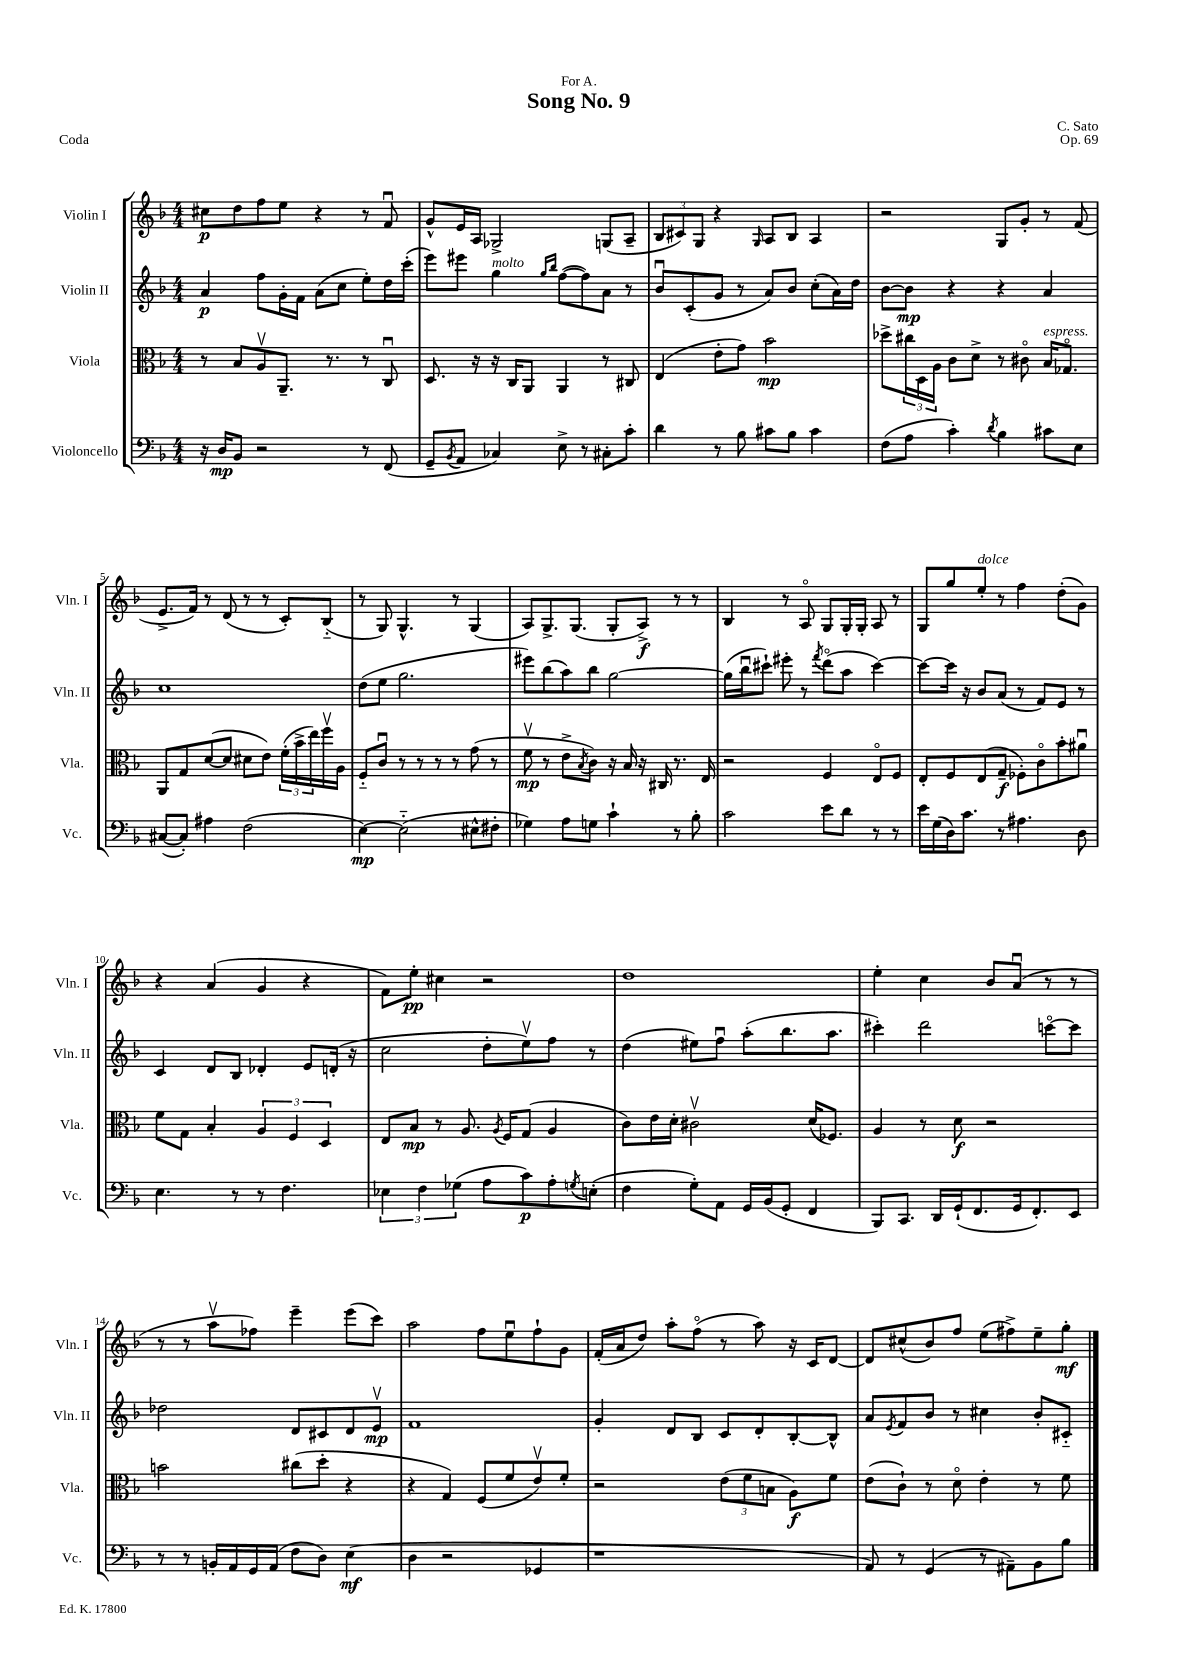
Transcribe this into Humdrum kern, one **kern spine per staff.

**kern	**kern	**kern	**kern
*staff4	*staff3	*staff2	*staff1
*clefF4	*clefC3	*clefG2	*clefG2
*k[b-]	*k[b-]	*k[b-]	*k[b-]
*M4/4	*M4/4	*M4/4	*M4/4
16r	8r	4a/	8cc#\L
16D/LK	.	.	.
8BB-/J	8B-/L	.	8dd\
2r	8Av/	8ff\L	8ff\
.	8.AA~/J	16g'\L	8ee\J
.	.	16f\JJ	.
.	.	(8a\L	4r
.	8.r	.	.
.	.	8cc\J	.
8r	8r	8ee'\L)	8r
(8FF/	8Cu/	16dd\L	8fu/
.	.	(16ccc'\JJ	.
=	=	=	=
8GG~/L	8.D/	8eee\L)	8g^^/L
8qBB-/	.	.	.
8AA/J	.	8eee#\J	16e/L
.	16r	.	16A/JJ
4C-/)	16r	4gg\	2G-^/
.	16C/LK	.	.
.	8AA/J	.	.
.	.	16qqgg/LL	.
.	.	16qqbb-/JJ	.
8E^\	4AA/	([8ff\L	.
8r	.	8ff\])	.
8C#'\L	8r	8a\J	(8G/L
8c'\J	8C#/	8r	8A~/J
=	=	=	=
4d\	(4E/	8b-u/L	12B-/L
.	.	.	12c#/)
.	.	(8c'/	.
.	.	.	12G/J
8r	8e'\L	8g/J	4r
8B-\	8g\J)	8r	.
.	.	.	16qqG/
8c#\L	2b-\	8a/L)	8A/L
8B-\J	.	8b-/J	8B-/J
4c#\	.	(8cc'\L	4A/
.	.	16a\L)	.
.	.	16dd\JJ	.
=	=	=	=
(8F\L	8dd-^\L	[8b-\L	2r
8A\J	24cc#\L	8b-\]J	.
.	24D\	.	.
.	24A\JJ	.	.
4c'\)	8c\L	4r	.
.	8d^\J	.	.
8qd/	.	.	.
4B-\	8r	4r	8G/L
.	8c#o\	.	8g'/J
8c#\L	16B-/LK	4a/	8r
.	8.G-o/J	.	.
8E\J	.	.	(8f/
=	=	=	=
([8C#/L	8AA/L	1cc	8.e^/L
8C#'/]J)	8G/	.	.
.	.	.	16f/Jk)
4A#\	([8d/	.	8r
.	8d/]J	.	(8d/
(2F\	8d#\L	.	8r
.	8e\J)	.	8r
.	(24f'\LL	.	8c'/L)
.	24b-^\	.	.
.	24ee\)	.	.
.	16ffv\	.	(8B-'~/J
.	16A\JJ	.	.
=	=	=	=
[4E\)	8F'~/L	(8dd\L	8r
.	8cu/J	8ee\J	8G/)
(2E'~\]	8r	2.gg\	4.G^^/
.	8r	.	.
.	8r	.	.
.	8r	.	8r
8E#^^\L	(8g\	.	(4G/
8F#'\J	8r	.	.
=	=	=	=
4G-\)	8fv\	8eee#\L)	8A/L)
.	8r	(8bb-\	8.G^/
8A\L	8e^\L	8aa\)	.
.	.	.	(8.G/J
.	8qB-/	.	.
8G\J	8c\J)	8bb-\J	.
4c`\	16r	[2gg\	8G'/L
.	16B-/	.	.
.	16r	.	8A^/J)
.	16C#/	.	.
8r	8.r	.	8r
8B-'\	.	.	8r
.	16E/	.	.
=	=	=	=
2c\	2r	(16gg\]LL	4B-/
.	.	16bb-u\J	.
.	.	8ccc#`\J)	.
.	.	8eee#'\	8r
.	.	8r	8Ao/
.	.	8qfff/	.
8e\L	4F/	(8dddo\L	8G/L
8d\J	.	8aa\J	16G'/L
.	.	.	16G'/JJ
8r	8Eo/L	[4ccc#\)	8A/
8r	8F/J	.	8r
=	=	=	=
16e\LL	8E'/L	8ccc#\_L	8G/L
(16G\	.	.	.
16D\J)	8F/	16ccc#\]Jk	8gg/
8.c\J	.	16r	.
.	(8E/	8b-/L	8ee'/J
8r	8G~/J	(8a/J	8r
4.A#\	8F-'\L)	8r	4ff\
.	8co\	8f/L)	.
.	8b-'\	8e/J	(8dd'\L
8D\	8a#u\J	8r	8g\J)
=	=	=	=
4.E\	8f\L	4c/	4r
.	8G\J	.	.
.	4B-'/	8d/L	(4a/
8r	.	8B-/J	.
8r	6A/	4d-'/	4g/
4.F\	.	.	.
.	6F/	.	.
.	.	8e/L	4r
.	6D/	.	.
.	.	(16d'/Jk	.
.	.	16r	.
=	=	=	=
6E-\	8E/L	2cc\	8f\L)
.	8B-/J	.	8ee'\J
6F\	.	.	.
.	8r	.	4cc#\
(6G-\	.	.	.
.	8.A/	.	.
8A\L	.	8dd'\L	2r
.	8qA/	.	.
.	16F/LK	.	.
8c\)	(8G/J	8eev\)	.
8A'\	4A/	8ff\J	.
8qG/	.	.	.
(8E'\J	.	8r	.
=	=	=	=
4F\	8c\L)	(4dd\	1dd
.	16e\L	.	.
.	16d'\JJ	.	.
8G'\L)	2c#v\	8ee#\L)	.
8AA\J	.	8ffu\J	.
16GG/LL	.	(8aa'\L	.
(16BB-/J	.	.	.
8GG'/J	.	8.bb-\	.
4FF/	(16d/LK	.	.
.	8.F-/J)	8.aa\J	.
=	=	=	=
8BBB-/L)	4A/	4ccc#'\)	4ee'\
8.CC/J	.	.	.
.	8r	2ddd\	4cc\
16DD/LL	.	.	.
(16GG`/J	8d\	.	.
8.FF/	.	.	.
.	2r	.	8b-/L
16GG/k	.	.	(8au/J
8.FF'/)	.	.	.
.	.	[8ccco\L	8r
8EE/J	.	8ccc\]J	8r
=	=	=	=
8r	2b\	2dd-\	8r
8r	.	.	8r
16BB'/LL	.	.	8aav\L
16AA/	.	.	.
16GG/	.	.	8ff-\J)
(16AA/JJ	.	.	.
8F\L	(8cc#\L	8d/L	4eee~\
8D\J)	8dd'\J	8c#/	.
(4E\	4r	8d/	(8eee\L
.	.	8ev/J	8ccc\J)
=	=	=	=
4D\	4r	1f	2aa\
2r	4G/)	.	.
.	(8F/L	.	8ff\L
.	8f/	.	8eeu\
4GG-/	8ev/)	.	8ff`\
.	8f'/J	.	8g\J
=	=	=	=
1r	2r	4g'/	(16f'/LL
.	.	.	16a/J
.	.	.	8dd/J)
.	.	8d/L	8aa'\L
.	.	8B-/J	(8ffo\J
.	(12e\L	8c/L	8r
.	12f\	.	.
.	.	8d'/	8aa\)
.	12B\J	.	.
.	8A\L)	[8B-'/	16r
.	.	.	16c/LK
.	8f\J	8B-^^/]J	[8d/J
=	=	=	=
8AA/)	(8e\L	8a/L	8d/]L
.	.	8qe/	.
8r	8c`\J)	8f/	(8cc#^^/
(4GG/	8r	8b-/J	8b-/)
.	8do\	8r	8ff/J
8r	4e'\	4cc#\	(8ee\L
8AA#~\L)	.	.	8ff#^\)
8BB-\	8r	8b-'/L	8ee~\
8B-\J	8f\	8c#'~/J	8gg'\J
==	==	==	==
*-	*-	*-	*-
